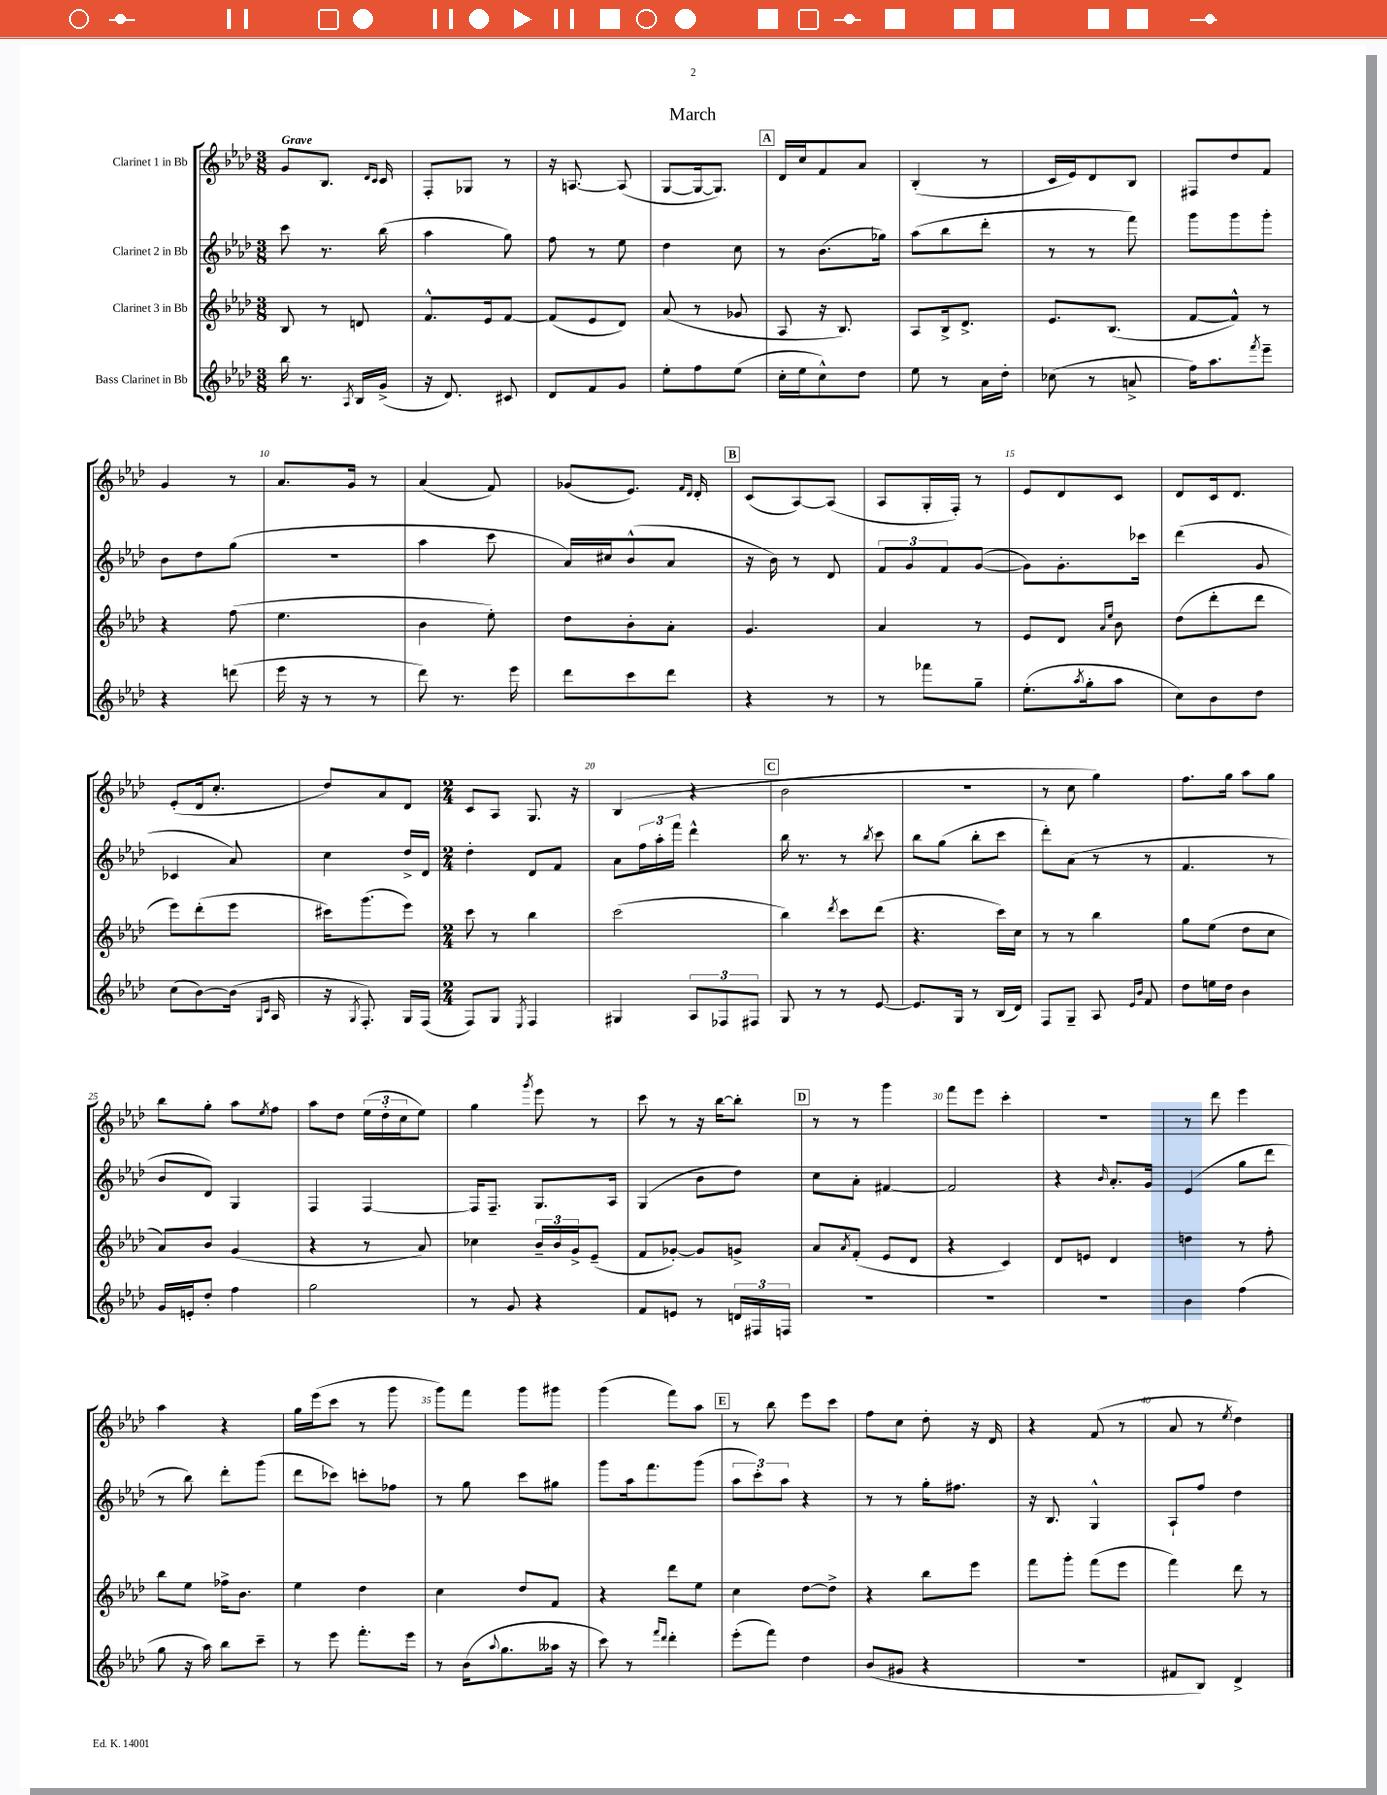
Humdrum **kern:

**kern	**kern	**kern	**kern
*part4	*part3	*part2	*part1
*staff4	*staff3	*staff2	*staff1
*I"Bass Clarinet in Bb	*I"Clarinet 3 in Bb	*I"Clarinet 2 in Bb	*I"Clarinet 1 in Bb
*clefG2	*clefG2	*clefG2	*clefG2
*k[b-e-a-d-]	*k[b-e-a-d-]	*k[b-e-a-d-]	*k[b-e-a-d-]
*M3/8	*M3/8	*M3/8	*M3/8
=1	=1	=1	=1
!	!	!	!LO:TX:a:B:t=Grave
16bb-\	8B-/	8ccc\	8g/L
8.r	.	.	.
.	8r	8.r	8.B-/J
8qA-/	.	.	.
16B-/LL	8dn/	.	.
.	.	.	16qqd-/LL
.	.	.	16qqc/JJ
(16g^/JJ	.	(16bb-\	16c/
=2	=2	=2	=2
16r	8.f^^/L	4aa-\	8F'/L
8.d-/)	.	.	.
.	.	.	8G-X/J
.	16e-/k	.	.
8c#X/	[8f/J	8gg\)	8r
=3	=3	=3	=3
8d-/L	(8f/L]	8ff\	16r
.	.	.	[8.An/
8f/	8e-/	8r	.
8g/J	8d-/J)	8ee-\	(8A/]
=4	=4	=4	=4
8ee-'\L	(8a-/	4dd-\	[8G/L
8ff\	8r	.	16G/k_
.	.	.	8.G/J])
(8ee-\J	8g-X/	8cc\	.
!!LO:REH:place=s1:t=A
=5	=5	=5	=5
16cc'\LL	8A-/	8r	16d-/LL
16ee-\J	.	.	16cc/J
8cc^^\)	16r	(8.b-\L	8f/
.	8.B-/)	.	.
8dd-\J	.	.	8a-/J
.	.	16gg-X\Jk)	.
=6	=6	=6	=6
8ee-\	8A-/L	(8aa-\L	(4B-'/
8r	16B-^/k	8bb-\	.
.	8.d-^/J	.	.
16a-\LL	.	8ddd-'\J	8r
16dd-'\JJ	.	.	.
=7	=7	=7	=7
(8cc-X\	8.e-/L	8r	16c/LL
.	.	.	16e-/J)
8r	.	8r	8d-/
.	(8.B-/J	.	.
8an^/	.	8fff\)	8B-/J
=8	=8	=8	=8
16ff\KL)	[8f/L	8ggg\L	8F#X/L
8.aa-\	.	.	.
.	8f^^/J])	8ggg\	8dd-/
8qfff/	.	.	.
8eee-~\J	8r	8ggg'\J	8f/J
!!LO:LB:g=z
=9	=9	=9	=9
4r	4r	8b-\L	4g/
.	.	8dd-\	.
(8dddn\	(8ff\	(8gg\J	8r
=10	=10	=10	=10
16eee-\	4.ee-\	4.r	8.a-/L
16r	.	.	.
8r	.	.	.
.	.	.	16g/Jk
8r	.	.	8r
=11	=11	=11	=11
8ddd-\)	4b-\	4aa-\	(4a-/
8.r	.	.	.
.	8ee-'\)	8ccc\	8f/)
16eee-\	.	.	.
=12	=12	=12	=12
8ddd-\L	8dd-\L	16a-/LL)	(8g-X/L
.	.	16cc#X/J	.
8ccc\	8b-'\	(8b-^^/	8.e-/J)
8ddd-\J	8a-'\J	8a-/J	.
.	.	.	16qqf/LL
.	.	.	16qqd-/JJ
.	.	.	16d-'/
!!LO:REH:place=s1:t=B
=13	=13	=13	=13
4r	4.g/	16r	(8c/L
.	.	16b-\)	.
.	.	8r	[8A-/)
8r	.	8d-/	(8A-/J]
=14	=14	=14	=14
8r	4a-/	12f/L	8A-/L
.	.	12g/	.
8fff-X\L	.	.	16G'/L
.	.	12f/	.
.	.	.	16F'/JJ)
8gg~\J	8r	([8g/J	8r
=15	=15	=15	=15
(8.ee-'\L	8e-/L	8g\L])	8e-/L
.	8d-/J	8.g'\	8d-/
8qaa-/	.	.	.
16gg'\k	.	.	.
.	16qqa-/LL	.	.
.	16qqee-/JJ	.	.
8aa-\J	8b-\	.	8c/J
.	.	16ccc-X\Jk	.
=16	=16	=16	=16
8cc\L)	(8dd-\L	(4ddd-\	8d-/L
8b-\	8ddd-'\	.	16c/k
.	.	.	8.d-/J
8dd-\J	8ddd-\J	8g/	.
!!LO:LB:g=z
=17	=17	=17	=17
(8cc\L	8eee-\L)	4c-X/	(8e-'/L
[8b-\)	(8ddd-'\	.	16d-/k
.	.	.	8.cc'/J
(16b-\Jk]	8eee-\J	8a-/)	.
16qqG/LL	.	.	.
16qqc/JJ	.	.	.
16A-/	.	.	.
=18	=18	=18	=18
16r	16ccc#X\KL)	4cc\	8dd-/L)
8qG/	.	.	.
8.F'/)	(8.ggg\	.	.
.	.	.	8a-/
16G/LL	8eee-\J)	16dd-^/LL	8d-/J
(16F/JJ	.	16d-/JJ	.
=19	=19	=19	=19
*M2/4	*M2/4	*M2/4	*M2/4
8F/L)	8ccc\	4dd-'\	8c/L
8G/J	8r	.	8A-/J
8qE-/	.	.	.
4F/	4bb-\	8d-/L	8.G/
.	.	8f/J	.
.	.	.	16r
=20	=20	=20	=20
4G#X/	(2ccc\	8a-\L	(4B-/
.	.	24ff\L	.
.	.	24aa-'\	.
.	.	24fff\JJ	.
12A-/L	.	4ddd-^^\	4r
12F-X/	.	.	.
12F#X/J	.	.	.
!!LO:REH:place=s1:t=C
=21	=21	=21	=21
8G/	4bb-\)	16bb-\	2b-\
.	.	8.r	.
8r	.	.	.
.	8qddd-/	.	.
8r	8ccc\L	8r	.
.	.	8qbb-/	.
[8e-/	(8ddd-\J	8ccc\	.
=22	=22	=22	=22
8.e-/L]	4.r	8bb-\L	2r
.	.	(8gg\J	.
16G/Jk	.	.	.
8r	.	8bb-'\L	.
(16B-/LL	16ccc\LL)	8ccc\J	.
16d-/JJ)	16cc\JJ	.	.
=23	=23	=23	=23
8F/L	8r	8ddd-'\L)	8r
8G~/J	8r	(8a-\J	8cc\
8A-/	4bb-\	8r	4gg\)
16qqe-/LL	.	.	.
16qqb-/JJ	.	.	.
8f/	.	8r	.
=24	=24	=24	=24
8dd-\L	8gg\L	4.f/	8.ff\L
16een\L	(8ee-\J	.	.
16dd-\JJ	.	.	16gg\Jk
4b-\	8dd-\L	.	8aa-\L
.	8cc\J	8r	8gg\J
!!LO:LB:g=z
=25	=25	=25	=25
16g/LL	8a-/L)	8b-/L	8bb-\L
16en'/J	.	.	.
8dd-'/J	8b-/J	8d-/J)	8gg'\J
4ff\	(4g/	4G/	8aa-\L
.	.	.	8qee-/
.	.	.	8ff\J
=26	=26	=26	=26
2gg\	4r	4F/	8aa-\L
.	.	.	8dd-\J
.	8r	[4F/	(24ee-\LL
.	.	.	24dd-'\
.	.	.	24cc\J
.	8a-/)	.	8ee-\J)
=27	=27	=27	=27
8r	4cc-X\	16F/KL]	4gg\
.	.	8.F~/J	.
8g/	.	.	.
.	.	.	8qggg/
4r	24b-~/LL	8.G/L	8eee-\
.	24b-/	.	.
.	24g^/J	.	.
.	(8e-~/J	.	8r
.	.	16A-/Jk	.
=28	=28	=28	=28
8f/L	8f/L	(4G/	8ccc\
8en/J	[8g-X'/J)	.	8r
8r	8g-/L]	8b-\L	16r
.	.	.	[16bb-\KL
24dn/LL	8gn^/J	8dd-\J)	8bb-'\J]
24F#X/	.	.	.
24Fn/JJ	.	.	.
!!LO:REH:place=s1:t=D
=29	=29	=29	=29
2r	8a-/L	8cc\L	8r
.	8qa-/	.	.
.	(8f'/J	8a-'\J	8r
.	8e-/L	[4f#X/	4ggg\
.	8d-/J	.	.
=30	=30	=30	=30
2r	4r	2f#/]	8fff\L
.	.	.	8eee-\J
.	4c/)	.	4ccc'\
=31	=31	=31	=31
2r	8d-/L	4r	2r
.	8en/J	.	.
.	.	16qqb-/	.
.	4d-/	8.a-'/L	.
.	.	16g/Jk	.
=32	=32	=32	=32
4b-\	4ddn\	(4e-/	8r
.	.	.	8ddd-\
(4ff\	8r	8gg\L	4eee-\
.	8ff'\	8ddd-\J	.
!!LO:LB:g=z
=33	=33	=33	=33
8gg\	8bb-\L	8r	4aa-\
16r	8ee-\J	8bb-\)	.
16aa-\)	.	.	.
8bb-\L	16ff-X^\KL	8ddd-'\L	4r
.	8.b-\J	.	.
8ccc~\J	.	(8ggg\J	.
=34	=34	=34	=34
8r	4ee-\	8ddd-\L	16gg\LL
.	.	.	(16eee-\J
8eee-\	.	8ccc-X\J)	8ccc\J
8.fff'\L	4dd-\	8cccn'\L	8r
.	.	8ff-X\J	8ggg\
16eee-\Jk	.	.	.
=35	=35	=35	=35
8r	4cc\	8r	8ggg\L)
(16b-\KL	.	8gg\	8fff\J
8qqaa-/	.	.	.
8.gg\	.	.	.
.	8dd-/L	8ccc\L	8ggg\L
16aa--X\Jk	8f/J	8gg#X\J	8ggg#X\J
16r	.	.	.
=36	=36	=36	=36
8ccc\)	4r	8ggg\L	(4ggg\
8r	.	16aa-\k	.
.	.	8.fff\	.
16qqfff/LL	.	.	.
16qqddd-/JJ	.	.	.
4ddd-'\	8ddd-\L	.	8fff\L)
.	8ee-\J	(8ggg\J	8aa-\J
!!LO:REH:place=s1:t=E
=37	=37	=37	=37
(8eee-'\L	4cc\	12aa-\L	8r
.	.	12ccc'\)	.
8fff\J)	.	.	8bb-\
.	.	12aa-\J	.
4dd-\	[8dd-\L	4r	8eee-\L
.	8dd-^\J]	.	8ccc\J
=38	=38	=38	=38
(8b-/L	4r	8r	8ff\L
8g#X/J	.	8r	8cc\J
4r	8bb-\L	16gg'\KL	8dd-'\
.	.	8.ff#X\J	.
.	8eee-\J	.	16r
.	.	.	16d-/
=39	=39	=39	=39
2r	8fff\L	16r	4r
.	.	8.B-/	.
.	8ggg'\J	.	.
.	(8fff\L	4G^^/	(8f/
.	8eee-\J	.	8r
=40	=40	=40	=40
8f#X/L	4fff\)	8A-`/L	8a-/
8B-/J)	.	8ff/J	8r
.	.	.	8qee-/
4d-^/	8ddd-\	4dd-\	4dd-\)
.	8r	.	.
==	==	==	==
*-	*-	*-	*-
